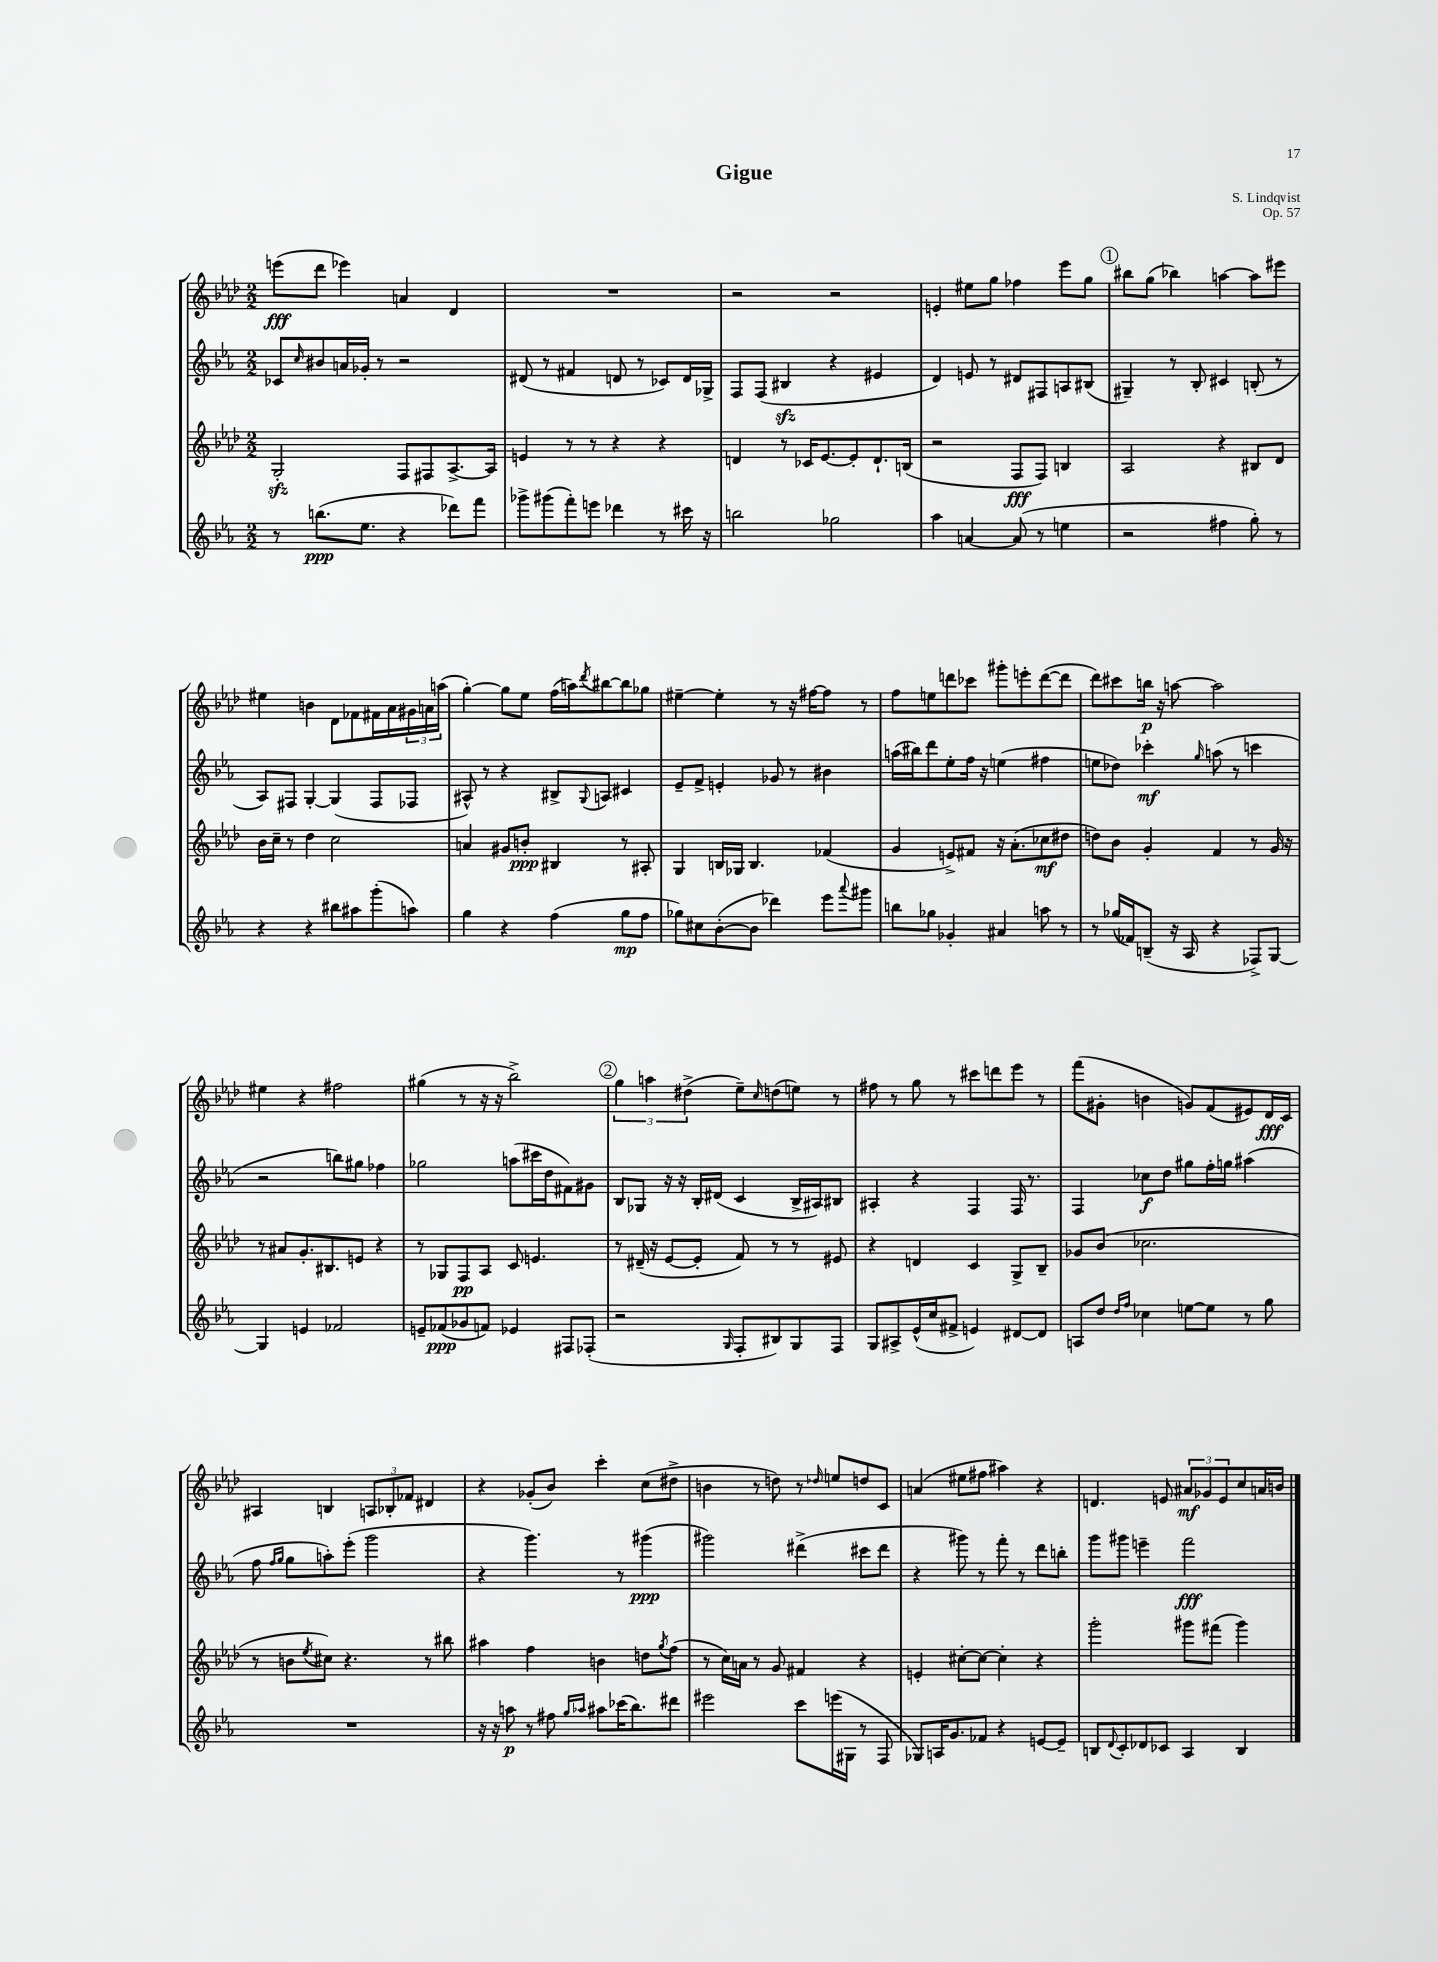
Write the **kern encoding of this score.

**kern	**kern	**kern	**kern
*staff4	*staff3	*staff2	*staff1
*clefG2	*clefG2	*clefG2	*clefG2
*k[b-e-a-]	*k[b-e-a-d-]	*k[b-e-a-]	*k[b-e-a-d-]
*M2/2	*M2/2	*M2/2	*M2/2
8r	2G'	8c-	(8eee
.	.	16qqcc	.
(8.bb	.	8b#	8ddd-
.	.	16a	4eee-)
8.ee-	.	16g-'	.
.	.	8r	.
4r	8F	2r	4a
.	8F#	.	.
8ddd-)	[8.A-^	.	4d-
8fff	.	.	.
.	16A-]	.	.
=	=	=	=
8ggg-^	4e	(8d#	1r
(8ggg#	.	8r	.
8fff')	8r	4f#	.
8eee	8r	.	.
4ddd-	4r	8d	.
.	.	8r	.
8r	4r	8c-)	.
16ccc#	.	16d	.
16r	.	16G-^	.
=	=	=	=
2bb	4d	8F	2r
.	.	(8F	.
.	8r	4B#	.
.	16c-	.	.
.	[8.e-	.	.
2gg-	.	4r	2r
.	8e-']	.	.
.	8.d`	4e#	.
.	(16B	.	.
=	=	=	=
4aa-	2r	4d)	4e'
[4a	.	8e	8ee#
.	.	8r	8gg
(8a]	8F	8d#	4ff-
8r	8F)	8F#	.
4ee	4B	8A	8eee-
.	.	(8B#	8gg
=	=	=	=
2r	2A-	4G#~)	8bb#
.	.	.	(8gg
.	.	8r	4bb-)
.	.	8B-'	.
4ff#	4r	4c#	[4aa
8gg')	8B#	(8B'	8aa]
8r	8d-	8r	8eee#
=	=	=	=
4r	16b-	8A-)	4ee#
.	16cc~	.	.
.	8r	8F#	.
4r	4dd-	[4G'	4b
8bb#	2cc	(4G]	8d-
8aa#	.	.	8f-
(8ggg'	.	8F#	16f#
.	.	.	16a-
8aa)	.	8F-	24g#
.	.	.	24a
.	.	.	(24aa
=	=	=	=
4gg	4a	8A#^^)	[4gg')
.	.	8r	.
4r	8g#	4r	8gg]
.	8b'	.	8ee-
(4ff	4B#	8B#^	(16ff
.	.	.	16aa)
.	.	8qqG	8qddd-
.	.	8A	[8bb#
8gg	8r	4c#	8bb#]
8ff	8A#'	.	8gg-
=	=	=	=
8gg-)	4G	8e-~	[4ee#~
8cc#	.	8f^	.
([8b-'	16B	4e'	4ee#']
.	16G-	.	.
8b-]	4.B	.	.
4ddd-)	.	8g-	8r
.	.	8r	16r
.	.	.	[16ff#
8eee-	(4f-	4b#	8ff#]
8qqaaa-	.	.	.
8ggg#	.	.	8r
=	=	=	=
8bb	4g	(16aa	8ff
.	.	16bb#)	.
8gg-	.	8ddd	8ee
4g-'	8e^)	8ee-'	8ddd
.	8f#	16ff	8ccc-
.	.	16r	.
4a#	16r	(4ee	8ggg#'
.	(8.a-'	.	.
.	.	.	8eee'
8aa	8cc-	4ff#	([8ddd
8r	8dd#	.	8ddd]
=	=	=	=
8r	8dd)	8ee	8ddd-)
(16gg-	8b-	8dd-)	8ccc#
16f-)	.	.	.
(8B~	4g'	4ccc-'	16bb
.	.	.	16r
16r	.	.	[8aa
16A-	.	.	.
.	.	16qqgg	.
4r	4f	(8aa	2aa]
.	.	8r	.
8F-^)	8r	4ccc	.
[8G	16g	.	.
.	16r	.	.
=	=	=	=
4G]	8r	2r	4ee#
.	8a#	.	.
4e	8.g'	.	4r
.	8.B#	.	.
2f-	.	8bb)	2ff#
.	8e	8gg#	.
.	4r	4ff-	.
=	=	=	=
8e~	8r	2gg-	(4gg#
(8f-	8G-	.	.
8g-	8F	.	8r
8f)	8A-	.	16r
.	.	.	16r
4e-	8c	(8aa	2bb-^)
.	4.e	16ccc#	.
.	.	16dd	.
8F#	.	8f#)	.
(8F-'	.	8g#	.
=	=	=	=
2r	8r	8B-	6gg
.	(16d#~	8G-	.
.	.	.	6aa
.	16r	.	.
.	[8e-	16r	.
.	.	16r	.
.	.	.	(6dd#^
.	8e-']	16B-'	.
.	.	(16d#	.
16qqG	.	.	.
8F'	8f)	4c	8ee-~)
.	.	.	16qqcc
8B#)	8r	.	(8dd
8G	8r	16B-^	8ee)
.	.	16A#)	.
8F	8e#	8B#	8r
=	=	=	=
8G	4r	4A#'	8ff#
8A#^	.	.	8r
(16e-^^	4d	4r	8gg
16cc	.	.	.
8f#^	.	.	8r
4e)	4c	4F	8ccc#
.	.	.	8ddd
[8d#	8G^	16F	8eee-
.	.	8.r	.
8d#]	8B-~	.	8r
=	=	=	=
8A	8g-	4F	(8fff
8dd	(8b-	.	8g#'
16qqdd	.	.	.
16qqff	.	.	.
4cc-	2.cc-	8cc-	4b
.	.	8dd	.
[8ee	.	8gg#	8g)
8ee]	.	16ff'	(8f
.	.	16gg	.
8r	.	(4aa#	8e#)
8gg	.	.	16d-
.	.	.	16c
=	=	=	=
1r	8r	8ff	4A#
.	.	16qqff	.
.	.	16qqgg	.
.	8b	8gg	.
.	8qee-	.	.
.	8cc#)	8aa')	4B
.	4.r	(8eee-'	.
.	.	2ggg	12A
.	.	.	12B-'
.	.	.	12f-
.	8r	.	4d#
.	8bb#	.	.
=	=	=	=
16r	4aa#	4r	4r
16r	.	.	.
8aa	.	.	.
8r	4ff	4.ggg)	(8g-'
8ff#	.	.	8b-)
16qqgg	.	.	.
16qqaa-	.	.	.
8aa#	4b	.	4ccc'
(16ccc-	.	8r	.
8.bb-)	.	.	.
.	8dd	(4ggg#	(8cc
.	8qgg	.	.
8ddd#	(8ff	.	8dd#^
=	=	=	=
2eee#	8r	2ggg#)	4b
.	16cc)	.	.
.	16a	.	.
.	8r	.	8r
.	8g	.	8dd)
8ccc	4f#	(4ddd#^	8r
.	.	.	16qqdd-
(16eee	.	.	8ee
16G#	.	.	.
8r	4r	8ccc#	8dd
8F	.	8ddd#	8c
=	=	=	=
8G-)	4e'	4r	(4a
16A	.	.	.
8.g	.	.	.
.	[8cc#'	8ggg#)	8ee#
8f-	8cc#_	8r	8ff#
4r	4cc#']	8fff'	4aa#)
.	.	8r	.
[8e	4r	8ddd	4r
8e~]	.	8bb'	.
=	=	=	=
8B	2ggg'	8ggg	4.d
8qqd	.	.	.
8c'	.	8ggg#	.
8d-	.	4eee~	.
8c-	.	.	8e
4A-	8ggg#	2fff	12a#
.	.	.	12g-
.	(8fff#	.	.
.	.	.	12e
4B	4ggg#)	.	8cc
.	.	.	16a
.	.	.	16b
==	==	==	==
*-	*-	*-	*-
